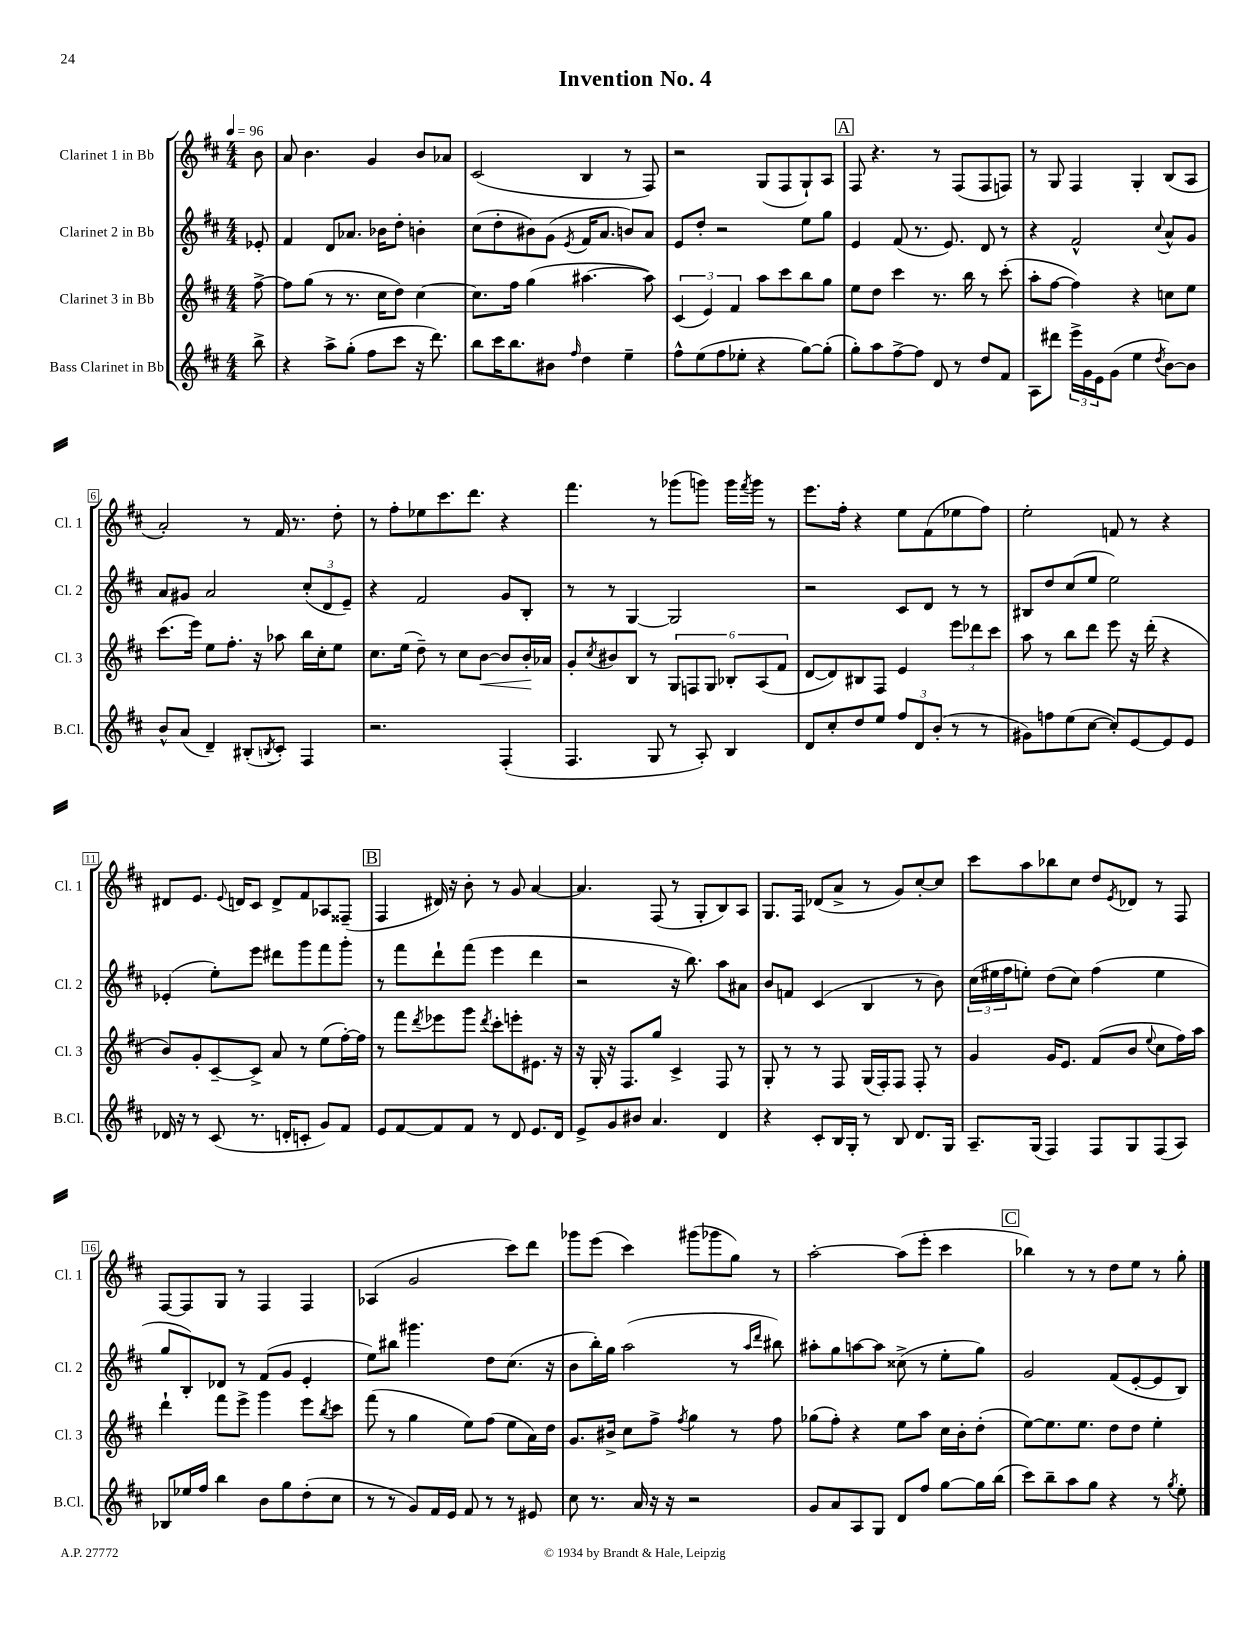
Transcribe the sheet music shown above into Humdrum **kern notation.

**kern	**kern	**dynam	**kern	**kern
*part4	*part3	*part3	*part2	*part1
*staff4	*staff3	*staff3	*staff2	*staff1
*I"Bass Clarinet in Bb	*I"Clarinet 3 in Bb	*	*I"Clarinet 2 in Bb	*I"Clarinet 1 in Bb
*I'B.Cl.	*I'Cl. 3	*	*I'Cl. 2	*I'Cl. 1
*clefG2	*clefG2	*	*clefG2	*clefG2
*k[f#c#]	*k[f#c#]	*	*k[f#c#]	*k[f#c#]
*M4/4	*M4/4	*	*M4/4	*M4/4
*MM96	*MM96	*	*MM96	*MM96
=	=	=	=	=
8bb^\	[8ff#^\	.	8e-X'/	8b\
=1	=1	=1	=1	=1
4r	8ff#\L]	.	4f#/	8a/
.	(8gg\J	.	.	4.b\
8aa^\L	8r	.	8d/L	.
(8gg'\J	8.r	.	8.a-X/J	.
8ff#\L	.	.	.	4g/
.	16cc#\KL	.	16b-X\KL	.
8ccc#\J	8dd\J)	.	8dd'\J	.
16r	[4cc#\	.	4bn'\	8b/L
8.ddd\)	.	.	.	.
.	.	.	.	8a-X/J
=2	=2	=2	=2	=2
8bb\L	8.cc#\L]	.	(8cc#\L	(2c#/
16ccc#\K	.	.	8dd'\	.
8.bb\	16ff#\Jk	.	.	.
.	(4gg\	.	8b#X\)	.
8b#X\J	.	.	(8g\J	.
16qqff#/	.	.	8qe/	.
4dd\	[4.aa#X\	.	16f#/KL	4B/
.	.	.	8.a/J	.
4ee~\	.	.	8bn/L)	8r
.	8aa#\])	.	8a/J	8F#/)
=3	=3	=3	=3	=3
8ff#^^\L	(6c#/	.	8e/L	2r
(8ee\	.	.	8dd'/J	.
.	6e/)	.	.	.
8ff#\	.	.	2r	.
.	6f#/	.	.	.
8ee-X'\J	.	.	.	.
4r	8aa\L	.	.	(8G/L
.	8ccc#\	.	.	8F#/
[8gg\L)	8bb\	.	8ee\L	8G`/)
(8gg'\J]	8gg\J	.	8gg\J	8A/J
!!LO:REH:place=s1:t=A
=4	=4	=4	=4	=4
8gg'\L)	8ee\L	.	4e/	8F#/
8aa\	8dd\J	.	.	4.r
[8ff#^\	4ccc#\	.	(8f#/	.
8ff#\J]	.	.	8.r	.
8d/	8.r	.	.	8r
.	.	.	8.e/)	.
8r	.	.	.	(8F#/L
.	16bb\	.	.	.
8dd/L	8r	.	8d/	8F#/
8f#/J	(8ccc#'\	.	8r	8Fn/J)
=5	=5	=5	=5	=5
8A\L	8aa'\L	.	4r	8r
8ddd#X\J	[8ff#\J	.	.	8G/
24eee^\LL	4ff#\])	.	2f#^^/	4F#/
24g\	.	.	.	.
24e\J	.	.	.	.
(8g\J	.	.	.	.
4ee\	4r	.	.	4G'/
8qdd/	.	.	8qqcc#/	.
[8b\L)	8ccn\L	.	8a^^/L	(8B/L
8b\J]	8ee\J	.	8g/J	8A/J
!!LO:LB:g=z
=6	=6	=6	=6	=6
8b^^/L	(8.ccc#\L	.	8a/L	2a'/)
(8a/J	.	.	8g#X/J	.
.	16eee\Jk)	.	.	.
4d~/)	8ee\L	.	2a/	.
.	8.ff#'\J	.	.	.
(8B#X'/L	.	.	.	8r
.	16r	.	.	.
8qBn/	.	.	.	.
8c#'/J)	8aa-X\	.	.	16f#/
.	.	.	.	8.r
4F#/	16bb\LL	.	(12cc#'/L	.
.	16cc#'\J	.	.	.
.	.	.	12d/	.
.	8ee\J	.	.	8dd'\
.	.	.	12e~/J)	.
=7	=7	=7	=7	=7
2.r	8.cc#\L	.	4r	8r
.	.	.	.	8ff#'\L
.	(16ee\Jk	.	.	.
.	8dd~\)	.	2f#/	8ee-X\
.	8r	.	.	8.ccc#\
.	8cc#\L	.	.	.
.	.	.	.	8.ddd\J
!	!	!LO:HP:b	!	!
.	[8b\J	<	.	.
(4F#'/	8b/L]	.	8g/L	4r
.	16b'/L	.	8B'/J	.
.	16a-X/JJ	[	.	.
=8	=8	=8	=8	=8
4.F#/	8g'/L	.	8r	4.fff#\
.	8qcc#/	.	.	.
.	8b#X/	.	8r	.
.	8B/J	.	[4G/	.
8G/	8r	.	.	8r
8r	12G/L	.	2G/]	(8ggg-X\L
.	12Fn/	.	.	.
8A'/)	.	.	.	8gggn\J)
.	12G/J	.	.	.
4B/	12B-X'/L	.	.	16ggg\LL
.	.	.	.	8qfff#/
.	.	.	.	16ggg\JJ
.	(12A/	.	.	.
.	.	.	.	8r
.	12f#/J	.	.	.
=9	=9	=9	=9	=9
8d/L	[8d/L	.	2r	8.eee\L
8cc#'/	8d/])	.	.	.
.	.	.	.	16ff#'\Jk
8dd/	8B#X/	.	.	4r
8ee/J	8F#/J	.	.	.
12ff#/L	4e/	.	8c#/L	8ee\L
12d/	.	.	.	.
.	.	.	8d/J	(8f#\
(12b'/J	.	.	.	.
8r	12eee\L	.	8r	8ee-X\
.	12ddd-X\	.	.	.
8r	.	.	8r	8ff#\J)
.	12ccc#\J	.	.	.
=10	=10	=10	=10	=10
8g#X\L)	8aa\	.	8B#X/L	2ee'\
8ffn\	8r	.	8dd/	.
(8ee\	8bb\L	.	(8cc#/	.
[8cc#\J	8ddd\J	.	8ee/J	.
8cc#'/L])	8eee\	.	2ee\)	8fn/
[8e/	16r	.	.	8r
.	(16ddd'\	.	.	.
8e/]	4r	.	.	4r
8e/J	.	.	.	.
!!LO:LB:g=z
=11	=11	=11	=11	=11
16d-X/	8b/L)	.	(4e-X'/	8d#X/L
16r	.	.	.	.
8r	8g'/	.	.	8.e/J
(8c#/	[8c#~/	.	8ee'\L)	.
.	.	.	.	8qqe/
.	.	.	.	16dn/KL
8.r	8c#^/J]	.	8eee\J	8c#/J
.	8a/	.	8ddd#X\L	8d^/L
16dn'/KL	.	.	.	.
8cn'/J	8r	.	8ggg\	8f#/
8g/L)	(8ee\L	.	8fff#\	8A-X/
8f#/J	[16ff#'\L)	.	8ggg'\J	(8F##X~/J
.	16ff#\JJ]	.	.	.
!!LO:REH:place=s1:t=B
=12	=12	=12	=12	=12
8e/L	8r	.	8r	4F#/
[8f#/	8fff#\L	.	8fff#\L	.
.	8qddd/	.	.	.
8f#/]	8eee-X\	.	8ddd`\	16d#X/)
.	.	.	.	16r
8f#/J	8ggg\J	.	(8fff#\J	8b'\
.	8qddd/	.	.	.
8r	8ccc#'\L	.	4eee\	8r
8d/	8eeen'\	.	.	8g/
8.e/L	8.e#X\J	.	4ddd\	[4a/
16d/Jk	16r	.	.	.
=13	=13	=13	=13	=13
8e^/L	16r	.	2r	4.a/]
.	16G'/	.	.	.
8g/	16r	.	.	.
.	8.F#/L	.	.	.
8b#X/J	.	.	.	.
4.a/	8gg/J	.	.	(8F#/
.	4c#^/	.	16r	8r
.	.	.	8.bb\)	.
.	.	.	.	8G'/L
4d/	8F#/	.	8aa\L	8B/)
.	8r	.	8a#X\J	8A/J
=14	=14	=14	=14	=14
4r	8G'/	.	8b/L	8.G/L
.	8r	.	8fn/J	.
.	.	.	.	16F#/Jk
8c#'/L	8r	.	(4c#/	(8d-X/L
16B/L	8F#/	.	.	8a^/J
16G'/JJ	.	.	.	.
8r	(16G/LL	.	4B/	8r
.	16F#'/J)	.	.	.
8B/	8F#/J	.	.	8g/L)
8.d/L	8F#'/	.	8r	[8cc#'/
.	8r	.	8b\)	8cc#/J]
16G/Jk	.	.	.	.
=15	=15	=15	=15	=15
8.A~/L	4g/	.	(24cc#\LL	8ccc#\L
.	.	.	24ee#X\	.
.	.	.	24ff#\J	.
.	.	.	8een'\J)	8aa\
(16G/Jk	.	.	.	.
4F#/)	16g/KL	.	(8dd\L	8bb-X\
.	8.e/J	.	.	.
.	.	.	8cc#\J)	8cc#\J
8F#/L	(8f#/L	.	(4ff#\	8dd/L
.	.	.	.	8qe/
8G/	8b/J	.	.	8d-X/J
.	8qqee/	.	.	.
(8F#/	8cc#\L	.	4ee\	8r
8A/J)	16ff#\L)	.	.	8F#/
.	16aa\JJ	.	.	.
!!LO:LB:g=z
=16	=16	=16	=16	=16
8B-X/L	4ddd`\	.	8gg/L	[8F#/L
16ee-X/L	.	.	8B'/)	8F#/]
16ff#/JJ	.	.	.	.
4bb\	8fff#\L	.	8d-X/J	8G/J
.	8eee^\J	.	8r	8r
8b\L	4ggg\	.	(8f#/L	4F#/
8gg\	.	.	8g/J	.
(8dd'\	8eee\L	.	4e'/	4F#/
.	8qbb/	.	.	.
8cc#\J	8ccc#\J	.	.	.
=17	=17	=17	=17	=17
8r	(8fff#\	.	8ee\L)	(4A-X/
8r	8r	.	8bb#X\J	.
8g/L)	4gg\	.	4.ggg#X\	2g/
16f#/L	.	.	.	.
16e/JJ	.	.	.	.
8f#/	8ee\L)	.	.	.
8r	(8ff#\J	.	8dd\L	.
8r	8ee\L	.	(8.cc#\J	8ccc#\L)
8e#X/	16a\L)	.	.	8ddd\J
.	16dd\JJ	.	16r	.
=18	=18	=18	=18	=18
8cc#\	8.g/L	.	8b\L	8ggg-X\L
8.r	.	.	16bb'\L)	(8eee\J
.	16b#X^/Jk	.	16gg\JJ	.
.	8cc#\L	.	(2aa\	4ccc#\)
16a/	.	.	.	.
16r	8ff#^\J	.	.	.
16r	.	.	.	.
.	8qff#/	.	.	.
2r	4gg\	.	.	(8ggg#X\L
.	.	.	.	8ggg-X\
.	8r	.	8r	8gg\J)
.	.	.	16qqaa/LL	.
.	.	.	16qqddd/JJ	.
.	8ff#\	.	8bb#X\)	8r
=19	=19	=19	=19	=19
8g/L	(8gg-X\L	.	8aa#X'\L	[2aa'\
8a/	8ff#'\J)	.	8gg\	.
8A/	4r	.	[8aan\	.
8G/J	.	.	8aa\J]	.
8d/L	8ee\L	.	(8cc##X^\	(8aa\L]
8ff#/J	8aa\J	.	8r	8eee'\J
[8gg\L	16cc#\LL	.	8ee'\L	4ccc#\
.	16b'\J	.	.	.
16gg\L]	(8dd'\J	.	8gg\J)	.
(16bb\JJ	.	.	.	.
!!LO:REH:place=s1:t=C
=20	=20	=20	=20	=20
8ccc#\L)	[8ee\L)	.	2g/	4bb-X\)
8bb~\	8.ee\]	.	.	.
8aa\	.	.	.	8r
.	8.ee\J	.	.	.
8gg\J	.	.	.	8r
4r	8dd\L	.	(8f#/L	8dd\L
.	8dd\J	.	[8e'/	8ee\J
8r	4ee'\	.	8e/]	8r
8qgg/	.	.	.	.
8ee'\	.	.	8B/J)	8gg'\
==	==	==	==	==
*-	*-	*-	*-	*-
